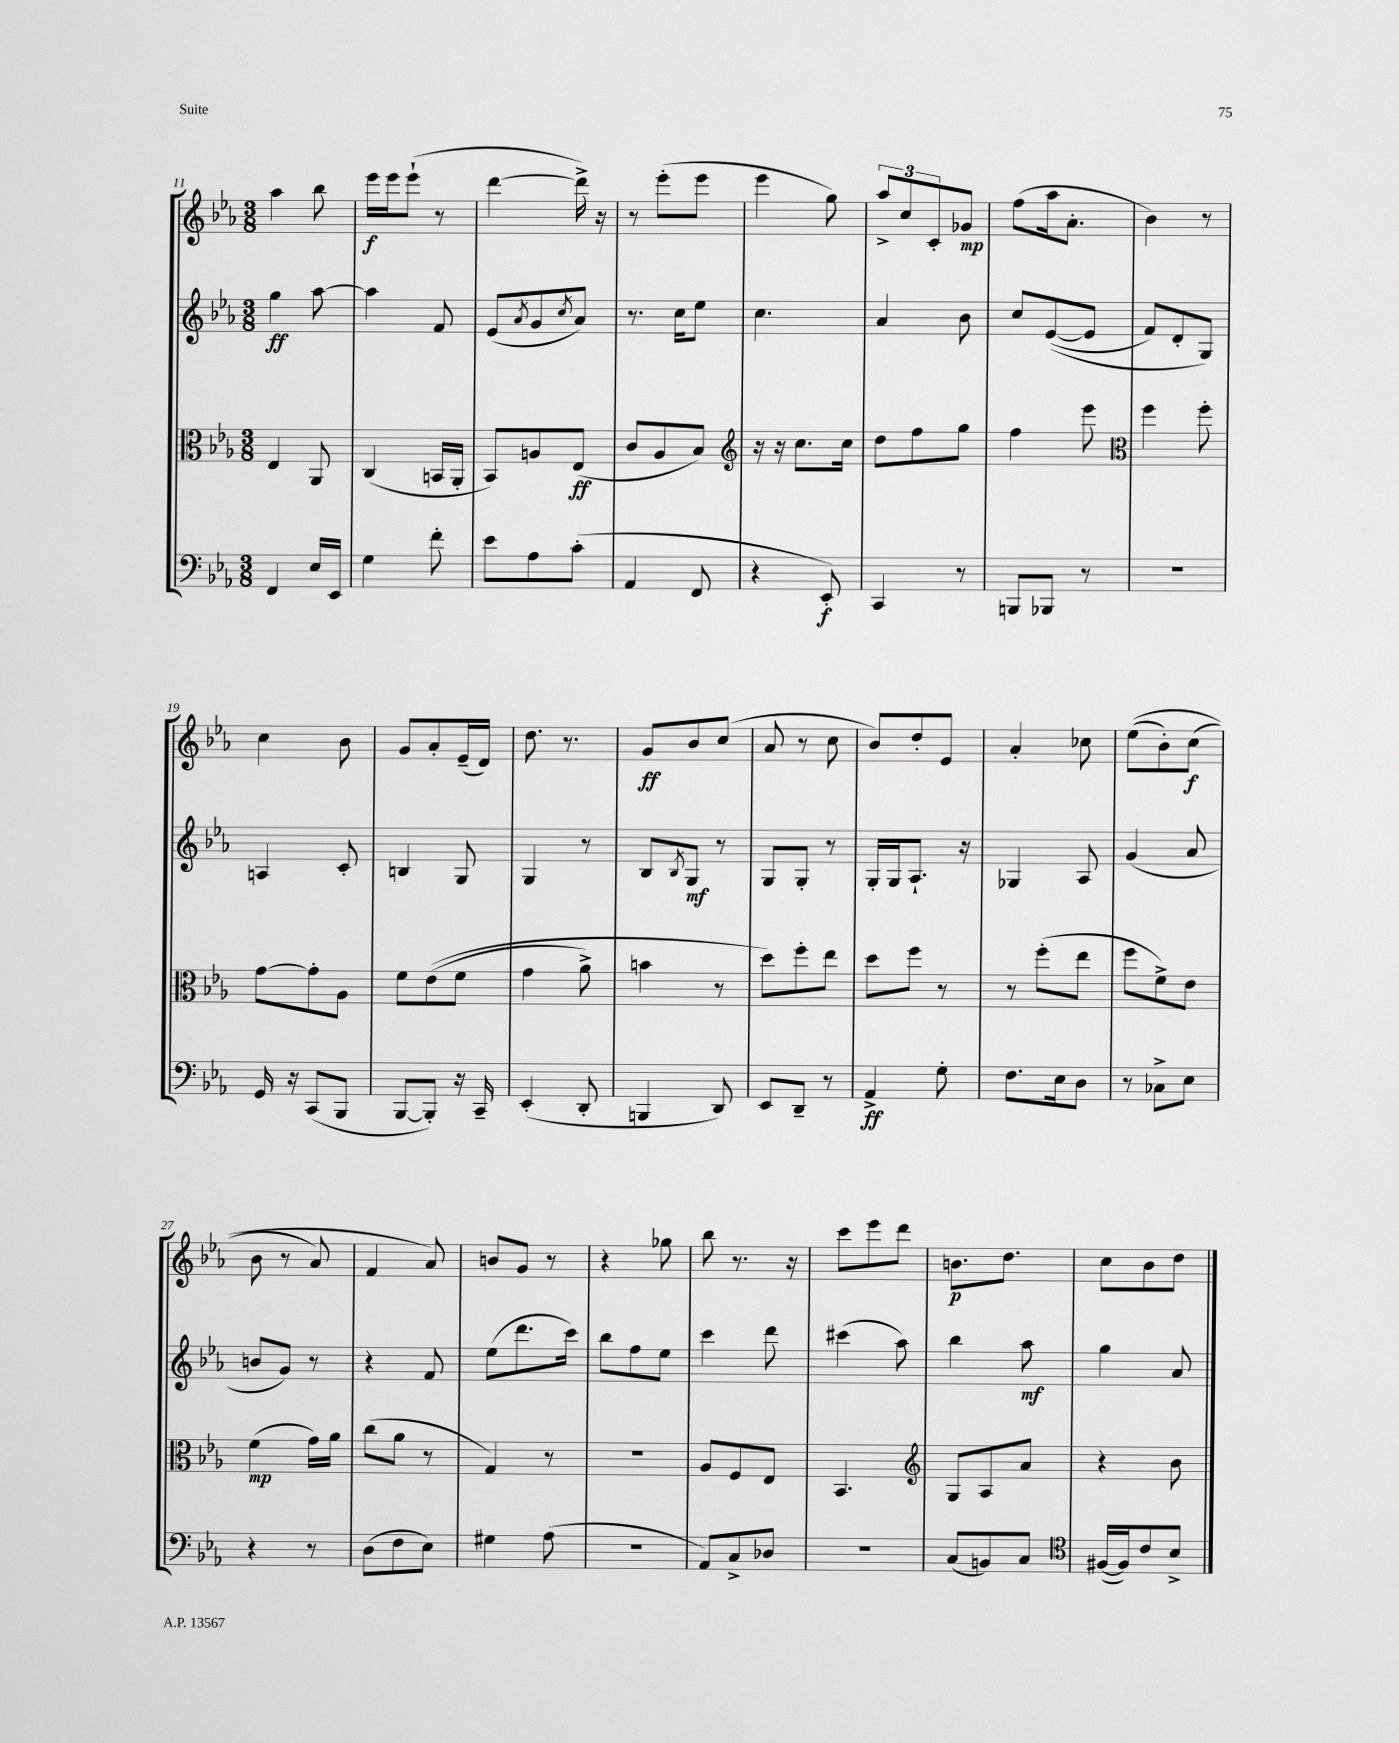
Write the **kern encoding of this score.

**kern	**kern	**kern	**kern
*staff4	*staff3	*staff2	*staff1
*clefF4	*clefC3	*clefG2	*clefG2
*k[b-e-a-]	*k[b-e-a-]	*k[b-e-a-]	*k[b-e-a-]
*M3/8	*M3/8	*M3/8	*M3/8
4FF	4E-	4gg	4aa-
16E-	8AA-	[8aa-	8bb-
16EE-	.	.	.
=	=	=	=
4G	(4C	4aa-]	16eee-
.	.	.	16eee-
.	.	.	(8eee-`
8f'	16BB	8f	8r
.	16AA-'	.	.
=	=	=	=
8e-	8BB-)	(8e-	[4ddd
.	.	8qa-	.
8A-	8A	8g	.
.	.	8qcc	.
(8c'	(8E-	8a-)	16ddd^])
.	.	.	16r
=	=	=	=
4AA-	8c	8.r	8r
.	8A-	.	(8eee-'
.	.	16cc	.
8FF	8B-)	8ee-	8eee-
=	=	=	=
*	*clefG2	*	*
4r	16r	4.cc	4eee-
.	16r	.	.
.	8.cc	.	.
8EE-')	.	.	8gg)
.	16cc	.	.
=	=	=	=
4CC	8dd	4a-	12aa-^
.	.	.	12cc
.	8ff	.	.
.	.	.	12c'
8r	8gg	8b-	8g-
=	=	=	=
8BBB	4ff	8cc	(8ff
8BBB-	.	&(([8e-	16aa-
.	.	.	8.a-'
8r	8eee-	8e-]	.
=	=	=	=
*	*clefC3	*	*
4.r	4ff	8f)	4b-)
.	.	8d'	.
.	8ff'	8G&)	8r
=	=	=	=
16GG	[8g	4A	4cc
16r	.	.	.
(8CC	8g']	.	.
8BBB-	8A-	8c'	8b-
=	=	=	=
[8BBB-	8f	4B	8g
8BBB-'])	&((8e-	.	8a-'
16r	8f	8G	(16e-~
16CC~	.	.	16d)
=	=	=	=
(4EE-'	4g	4G	8.dd
.	.	.	8.r
8DD'	8a-^)	8r	.
=	=	=	=
4BBB	4b	8B-	8g
.	.	8qB-	.
.	.	8G	8b-
8DD)	8r	8r	(8cc
=	=	=	=
8EE-	8dd&)	8G	8a-
8DD~	8ff'	8G'	8r
8r	8ee-	8r	8cc
=	=	=	=
4AA-^	8dd	16G'	8b-)
.	.	16G	.
.	8ff	8.A-`	8dd'
8G'	8r	.	8e-
.	.	16r	.
=	=	=	=
8.F	8r	4G-	4a-'
.	(8ff'	.	.
16E-	.	.	.
8D	8ee-	8A-	8cc-
=	=	=	=
8r	8ff	(4g	&((8ee-
8C-^	8f^)	.	8b-')
8E-	8e-	8a-	(8cc
=	=	=	=
4r	(4f	8b	8b-
.	.	8g)	8r
8r	16g)	8r	8a-)
.	16a-	.	.
=	=	=	=
(8D	(8cc	4r	4f
8F	8a-	.	.
8E-)	8r	8f	8a-&)
=	=	=	=
4G#	4G)	(8ee-	8b
.	.	8.ddd	8g
(8A-	8r	.	8r
.	.	16ccc)	.
=	=	=	=
4.r	4.r	8bb-	4r
.	.	8ff	.
.	.	8ee-	8gg-
=	=	=	=
8AA-)	8A-	4ccc	8bb-
8C^	8F	.	8.r
8D-	8E-	8ddd	.
.	.	.	16r
=	=	=	=
4.r	4.BB-	(4ccc#	8ccc
.	.	.	8eee-
.	.	8aa-)	8ddd
=	=	=	=
*	*clefG2	*	*
(8C	8G	4bb-	8.b
8BB)	8A-	.	.
.	.	.	8.dd
8C	8a-	8aa-	.
=	=	=	=
*clefC4	*	*	*
([16F#	4r	4gg	8cc
16F#])	.	.	.
8c	.	.	8b-
8B-^	8b-	8a-	8dd
==	==	==	==
*-	*-	*-	*-
